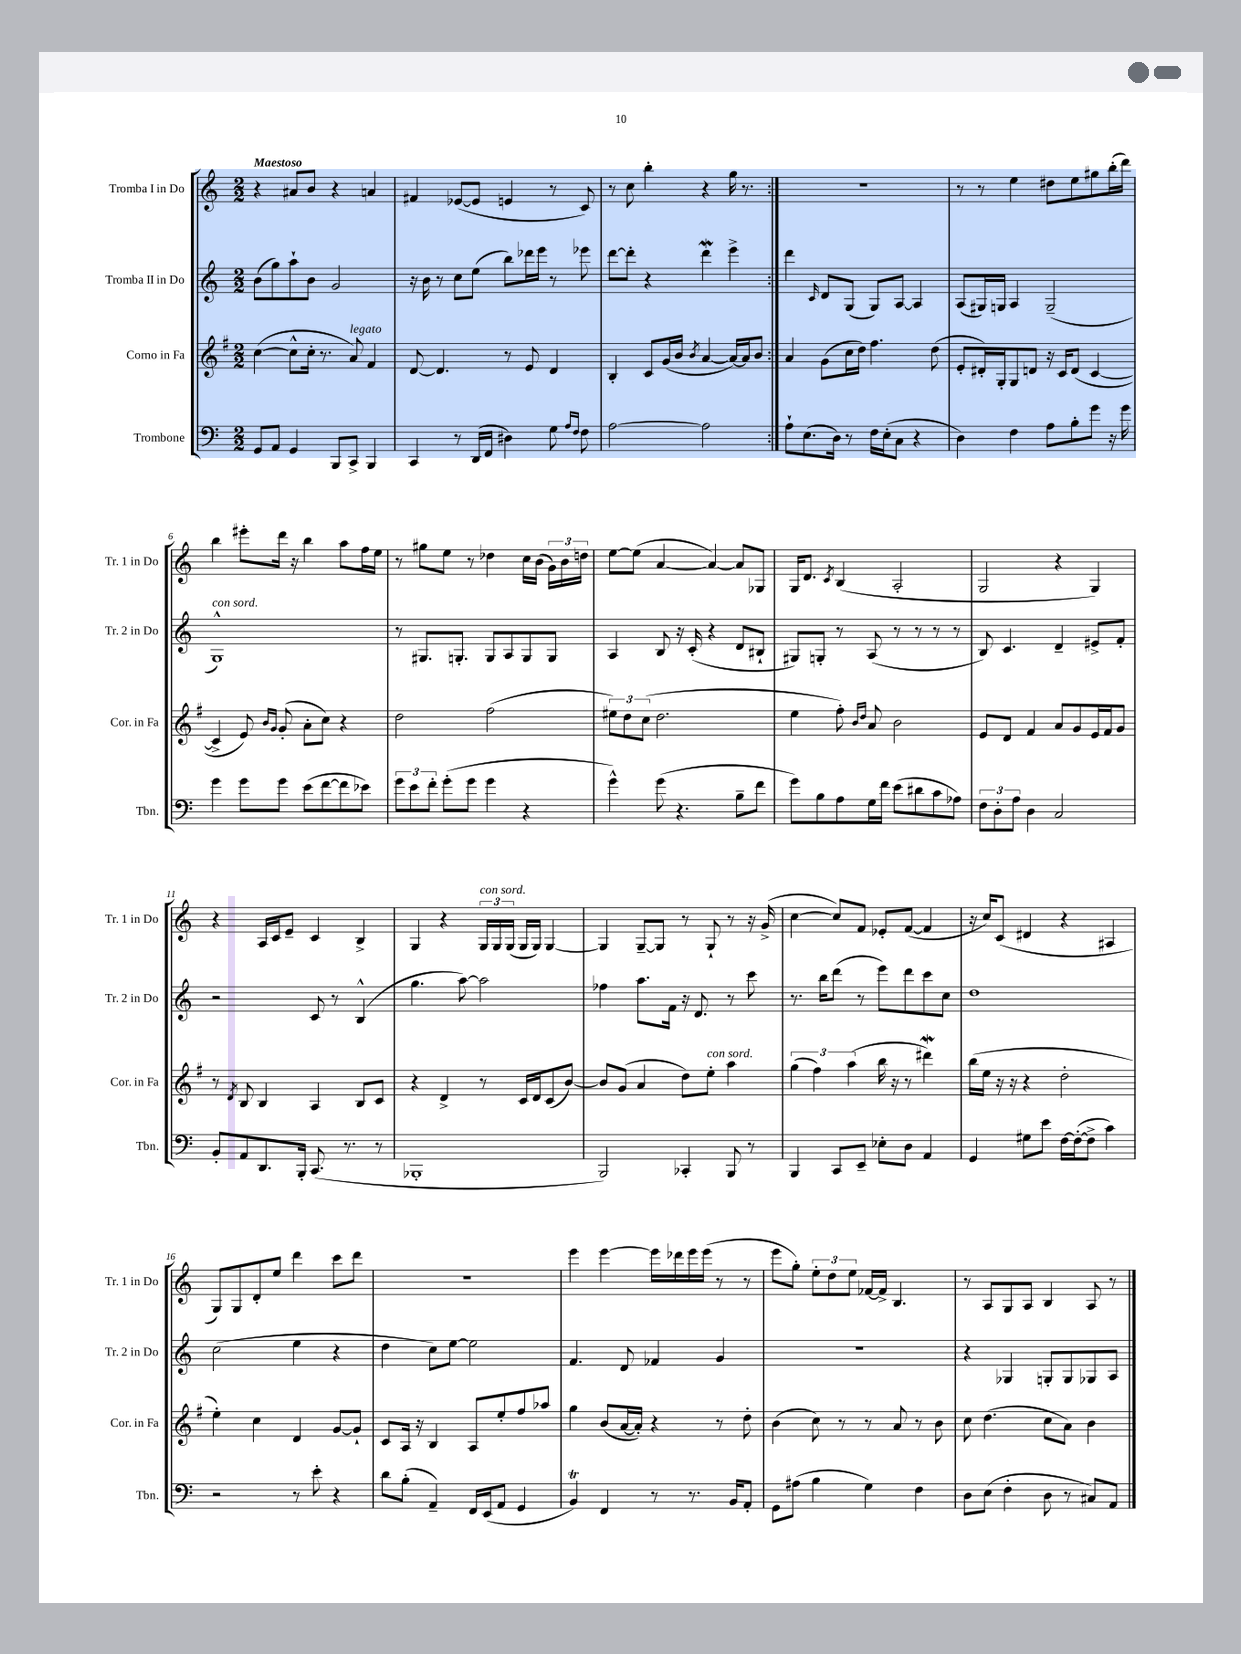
<<
\new StaffGroup <<
\new Staff = "s0" \with { instrumentName = "Tromba I in Do" shortInstrumentName = "Tr. 1 in Do" } {
    \clef treble \key c \major \numericTimeSignature \time 2/2 \tempo "Maestoso"
    \autoBeamOff \repeat volta 2 { r4 ais'8[ b'8] r4 a'4 |
    fis'4 ees'8[~( ees'8] e'4 r8 c'8) |
    r8 c''8 b''4-. r4 g''16 r8. | }
    R1 |
    r8 r8 e''4 dis''8[ e''8 gis''8 b''16-.( d'''16]) |
    b''4 eis'''8[-. d'''16] r16 b''4 a''8[ f''16 e''16] |
    r8 gis''8[ e''8] r8 des''4 c''16[ b'16]( \tuplet 3/2 { g'16[) b'16 d''16] } |
    e''8[~ e''8]( a'4~ a'4~) a'8[ ges8] |
    g16[ d'8.] \acciaccatura { c'8 } b4( a2-. |
    g2 r4 g4) |
    r4 a16[ c'16 e'8]-- c'4 b4-> |
    g4 r4 \tuplet 3/2 { g16[^\markup { \italic "con sord." } g16 g16]( } g16[ g16]) g4~ |
    g4 g8[~-- g8] r8 g8-! r8 r16 g'16->( |
    c''4~ c''8[) f'8] ees'8[-. f'8]~( f'4 |
    r16 c''16[) c'8]( dis'4 r4 ais4 |
    g8[) g8 d'8-. e''8] d'''4 c'''8[ d'''8] |
    r1 |
    e'''4 e'''4~ e'''16[ des'''16 e'''16 e'''16]( r8 r8 |
    e'''8[ g''8]-.) \tuplet 3/2 { e''8[-. d''8 e''8] } fes'16[~ fes'16]-> b4. |
    r8 a8[ g8 a8] b4 a8 r8 \bar "|." |
}
\new Staff = "s1" \with { instrumentName = "Tromba II in Do" shortInstrumentName = "Tr. 2 in Do" } {
    \clef treble \key c \major \numericTimeSignature \time 2/2
    \autoBeamOff \repeat volta 2 { b'8[( g''8) a''8-! b'8] g'2 |
    r16 b'16 r8 c''8[ e''8]( b''8[) des'''16 e'''16] r8 ees'''8 |
    d'''8[~ d'''8]-. r4 d'''4\mordent e'''4-> | }
    d'''4 \grace { c'16 } d'8[ g8]( g8[) a8]~ a4 |
    a8[( gis16) g16] a4 g2--( |
    g1-^^\markup { \italic "con sord." }) |
    r8 gis8.[ g8.]-. g8[ a8 g8 g8] |
    a4 b8 r16 c'16-.( r4 d'8[ bis8]-! |
    gis8[) g8]-. r8 a8( r8 r8 r8 r8 |
    b8) c'4. d'4-- eis'8[-> f'8]-. |
    r2 c'8 r8 b4-^( |
    g''4. a''8~) a''2 |
    fes''4 a''8.[ f'16] r16 d'8. r8 c'''8 |
    r8. b''16[ d'''8]( r8 e'''8[) d'''8 c'''8 c''8] |
    d''1 |
    c''2( e''4 r4 |
    d''4 c''8[) e''8]~ e''2 |
    f'4. d'8 fes'4 g'4 |
    r1 |
    r4 ges4 g8[-. g8 ges8 a8] \bar "|." |
}
\new Staff = "s2" \with { instrumentName = "Corno in Fa" shortInstrumentName = "Cor. in Fa" } {
    \clef treble \key g \major \numericTimeSignature \time 2/2
    \autoBeamOff \repeat volta 2 { c''4~( c''8[-^ c''16]-. r8. a'8^\markup { \italic "legato" }) fis'4 |
    d'8~ d'4. r8 e'8 d'4 |
    b4-. c'8[ g'16( b'16] \acciaccatura { b'8 } a'4~ a'16[~) a'16 b'8] | }
    a'4 g'8[( c''16 d''16]) fis''4. d''8( |
    e'8[-. dis'16-.) g16-. g8 d'8] r16 c'16[ d'8]( c'4~ |
    c'4-> e'8) \grace { b'16[ g'16] } g'8-.( a'8[-. c''8]) r4 |
    d''2 fis''2( |
    \tuplet 3/2 { eis''8[) d''8 c''8]( } d''2. |
    e''4 fis''8-.) \grace { b'16[ d''16] } a'8 b'2 |
    e'8[ d'8] fis'4 a'8[ g'8 e'16 fis'16 g'8] |
    r8 \acciaccatura { d'8 } b8 b4 a4 b8[ c'8] |
    r4 d'4-> r8 c'16[ d'16 c'8( b'8]~) |
    b'8[ g'8]( a'4 d''8[) e''8]-.^\markup { \italic "con sord." } a''4 |
    \tuplet 3/2 { g''4( fis''4) a''4( } b''16 r16 r8 dis'''4\mordent) |
    b''16[( e''16] r16 r16 r4 d''2-. |
    e''4-.) c''4 d'4 g'8[~ g'8]-! |
    c'8[ a16] r16 b4 a8[ e''8-. fis''8 aes''8] |
    g''4 b'8[( a'16~ a'16]-.) r4 r8 d''8-. |
    b'4( c''8) r8 r8 a'8 r8 b'8 |
    c''8 d''4.( c''8[ a'8]) b'4 \bar "|." |
}
\new Staff = "s3" \with { instrumentName = "Trombone" shortInstrumentName = "Tbn." } {
    \clef bass \key c \major \numericTimeSignature \time 2/2
    \autoBeamOff \repeat volta 2 { g,8[ a,8] g,4 b,,8[ c,8]-> b,,4 |
    c,4 r8 d,16[( f,16] dis4) g8 \grace { a16[ f16] } f8 |
    a2~ a2 | }
    a8[-! e8.( d16]) r8 f16[ e16-.( c8] r4 |
    d4) f4 a8[ b8-. g'8] r16 g'16 |
    g'4 g'8[ g'8] e'8[( f'8~ f'8 ees'8]) |
    \tuplet 3/2 { g'8[ e'8 f'8]-. } g'8[-.( g'8] g'4 r4 |
    g'4-^) g'8( r4. b8[-- f'8] |
    g'8[) b8 a8 g16 f'16] e'8[( dis'8 c'8 aes8]) |
    \tuplet 3/2 { f8[ d8-. a8] } d4 c2 |
    b,8[-. a,8 d,8. b,,16]-. c,8.( r8. r8 |
    bes,,1-. |
    b,,2) ces,4-. b,,8 r8 |
    b,,4 c,8[ e,8]-- ees8[-. d8] a,4 |
    g,4 gis8[ e'8] f16[~ f16~-.( f8]-> c'4) |
    r2 r8 e'8-. r4 |
    d'8[ b8]-.( a,4--) f,16[ e,16( a,8] g,4 |
    b,4\trill) f,4 r8 r8. b,16[ a,8]-. |
    g,8[ ais8]( b4 g4) f4 |
    d8[ e8]( f4-. d8 r8 cis8[) a,8] \bar "|." |
}
>>
>>
